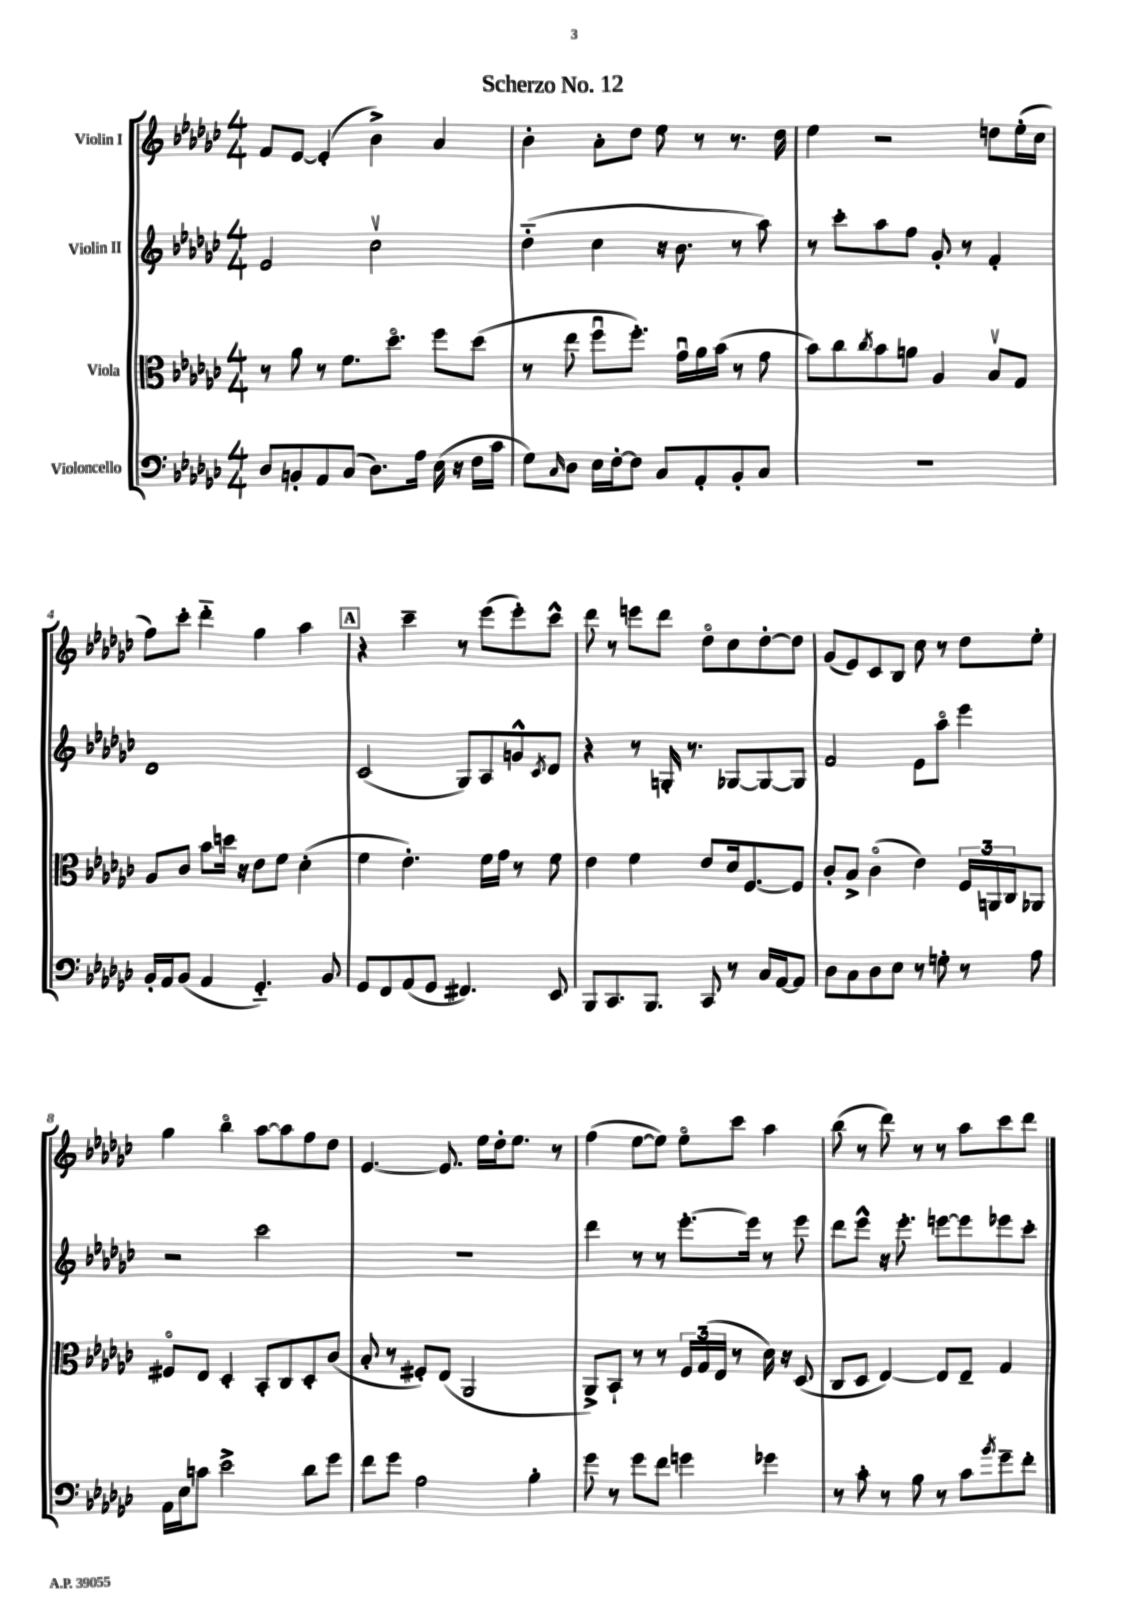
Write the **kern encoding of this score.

**kern	**kern	**kern	**kern
*part4	*part3	*part2	*part1
*staff4	*staff3	*staff2	*staff1
*I"Violoncello	*I"Viola	*I"Violin II	*I"Violin I
*clefF4	*clefC3	*clefG2	*clefG2
*k[b-e-a-d-g-c-]	*k[b-e-a-d-g-c-]	*k[b-e-a-d-g-c-]	*k[b-e-a-d-g-c-]
*M4/4	*M4/4	*M4/4	*M4/4
=1	=1	=1	=1
8D-/L	8r	2e-/	8f/L
8BBn'/	8a-\	.	[8e-/J
8AA-/	8r	.	(4e-'/]
(8C-/J	8.f\L	.	.
8.D-\L)	.	2cc-v\	4b-^\)
.	8.dd-\J	.	.
16A-\Jk	.	.	.
(16E-\	8ff\L	.	4a-/
16r	.	.	.
16F\LL	(8dd-\J	.	.
16c-\JJ	.	.	.
=2	=2	=2	=2
8G-\L)	8r	(4dd-\	4b-'\
16qqC-/	.	.	.
8D-\J	8ee-\	.	.
16E-\LL	8ffu\L	4cc-\	8a-'\L
[16F'\J	.	.	.
8F\J]	8.ff'\J)	.	8dd-\J
8C-/L	.	16r	8ee-\
.	16g-u\LL	8.b-\	.
8AA-'/	16a-\	.	8r
.	(16b-\JJ	.	.
8BB-'/	8r	8r	8.r
8C-/J	8g-\	8aa-\)	.
.	.	.	16dd-\
=3	=3	=3	=3
1r	8b-\L)	8r	4ee-\
.	8cc-\	8ccc-'\L	.
.	8qcc-/	.	.
.	8b-\	8aa-\	2r
.	8an\J	8ff\J	.
.	4A-/	8g-'/	.
.	.	8r	.
.	8B-v/L	4f'/	8ddn\L
.	8G-/J	.	(16ee-'\L
.	.	.	16cc-\JJ
!!LO:LB:g=z
=4	=4	=4	=4
16BB-'/LL	8A-/L	1d-	8ff\L)
16AA-/J	.	.	.
(8BB-/J	8c-/J	.	8ccc-'\J
4AA-/	8b-\L	.	4ddd-\
.	16ddn\Jk	.	.
.	16r	.	.
4.GG-/)	8e-\L	.	4gg-\
.	8f\J	.	.
.	(4d-'\	.	4aa-\
8BB-/	.	.	.
!!LO:REH:place=s1:t=A
=5	=5	=5	=5
8GG-/L	4f\	(2c-/	4r
8FF/	.	.	.
(8AA-/	4.e-'\)	.	4ccc-~\
8GG-/J	.	.	.
4.FF#X/)	.	8G-/L)	8r
.	16f\LL	8A-/	(8eee-\L
.	16g-\JJ	.	.
.	8r	8gn^^/	8eee-'\)
.	.	8qc-/	.
8EE-/	8f\	8d-/J	8ccc-^^\J
=6	=6	=6	=6
8BBB-/L	4e-\	4r	8ddd-\
8.CC-/	.	.	8r
.	4f\	8r	8eeen\L
8.BBB-/J	.	.	.
.	.	16Gn'/	8ddd-\J
.	.	8.r	.
8CC-/	8e-/L	.	8dd-\L
8r	16d-/k	[8G-X/L	8cc-\
.	[8.F/	.	.
16C-/LL	.	8G-/_	[8dd-'\
[16AA-/J	.	.	.
8AA-/J]	8F/J]	8G-/J]	8dd-\J]
=7	=7	=7	=7
8D-\L	8c-'/L	2f/	(8g-/L
8C-\	8B-^/J	.	8e-/)
8D-\	(4c-\	.	8c-/
8E-\J	.	.	8B-/J
8r	4e-\)	8e-\L	8cc-\
8Gn'\	.	8aa-\J	8r
8r	24F/LL	4eee-\	8dd-\L
.	24AAn/	.	.
.	24C-/J	.	.
8A-\	8AA-X/J	.	8ee-'\J
!!LO:LB:g=z
=8	=8	=8	=8
16AA-\LL	8F#X/L	2r	4gg-\
16E-\J	.	.	.
8cn\J	8E-/J	.	.
2e-^\	4D-'/	.	4bb-\
.	8BB-'/L	2ccc-\	[8aa-\L
.	8C-/	.	8aa-\]
8d-\L	8D-'/	.	8ff\
8g-\J	(8c-/J	.	8dd-\J
=9	=9	=9	=9
8f\L	8B-'/	1r	[4.e-/
8g-\J	8r	.	.
2A-\	8F#X'/L)	.	.
.	(8E-/J	.	8.e-/]
.	2AA-/	.	.
.	.	.	16ee-\LL
.	.	.	16dd-'\J
.	.	.	8.ee-\J
4B-'\	.	.	.
.	.	.	8r
=10	=10	=10	=10
8g-\	8AA-^/L)	4ddd-\	(4ff\
8r	8BB-`/J	.	.
8g-\L	8r	8r	[8ee-\L
8f\J	8r	8r	8ee-\J])
4gn\	24F/LL	[8.eee-'\L	8ee-\L
.	(24G-/	.	.
.	24E-/JJ	.	.
.	8r	.	8ccc-\J
.	.	16eee-\Jk]	.
4g-X\	16d-\)	8r	4aa-\
.	16r	.	.
.	(8D-/	8eee-\	.
=11	=11	=11	=11
8r	8C-/L	8ddd-\L	(8bb-\
8c-'\	8D-/J	8eee-^^\J	8r
8r	[4E-/)	16r	8ddd-\)
.	.	8.eee-'\	.
8B-\	.	.	8r
8r	8E-/L]	[8eeen\L	8r
8c-\L	8E-~/J	8eee\]	8aa-\L
8qb-/	.	.	.
8g-~\	4G-/	8eee-X\	8ccc-\
8f'\J	.	8ccc-'\J	8ddd-\J
==	==	==	==
*-	*-	*-	*-
